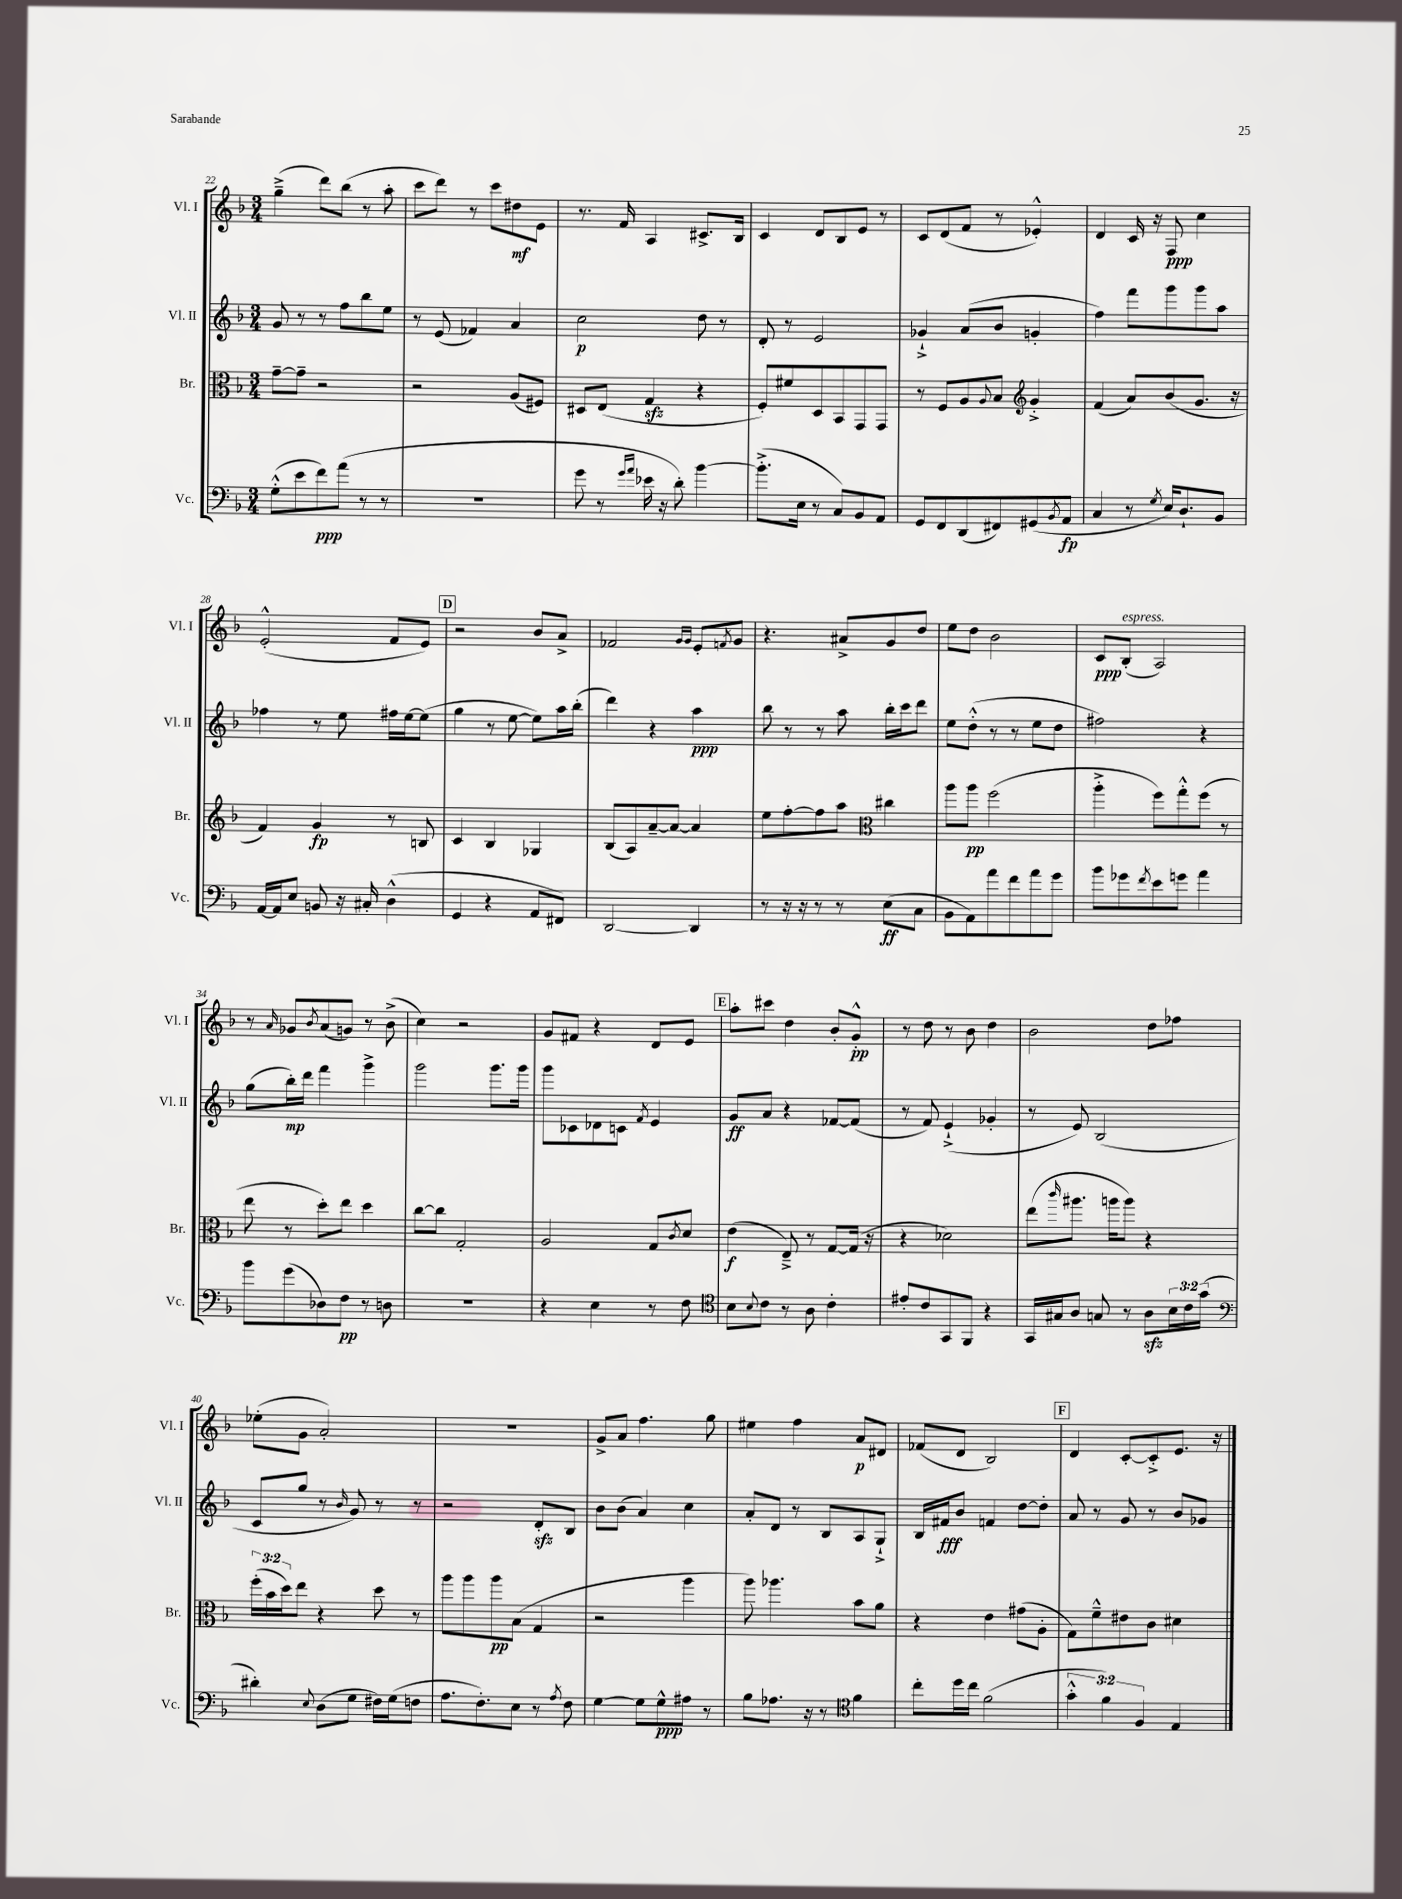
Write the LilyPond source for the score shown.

<<
\new StaffGroup <<
\new Staff = "s0" \with { instrumentName = "Vl. I" shortInstrumentName = "Vl. I" } {
    \clef treble \key f \major \numericTimeSignature \time 3/4
    g''4--->( d'''8) bes''8( r8 a''8-. |
    c'''8 d'''8) r8 c'''8 dis''8\mf e'8 |
    r8. f'16 a4 cis'8.-> bes16 |
    c'4 d'8 bes8 e'8 r8 |
    c'8 d'8( f'8 r8 ees'4-.-^) |
    d'4 c'16 r16 f8\ppp c''4 |
    e'2-.-^( f'8 e'8) |
    \mark \markup { \box "D" } r2 bes'8 a'8-> |
    fes'2 \grace { g'16 g'16 } e'8-. \acciaccatura { f'8 } g'8 |
    r4. ais'8-> g'8 d''8 |
    e''8 d''8 bes'2 |
    c'8\ppp bes8-.^\markup { \italic "espress." }( a2) |
    r8 \grace { a'16 } ges'8 \acciaccatura { bes'8 } a'8( g'8) r8 bes'8->( |
    c''4) r2 |
    g'8 fis'8 r4 d'8 e'8 |
    \mark \markup { \box "E" } a''8-. cis'''8 d''4 bes'8-. g'8-.-^\pp |
    r8 d''8 r8 bes'8 d''4 |
    bes'2 d''8 fes''8 |
    ees''8-.( g'8 a'2-.) |
    R2. |
    g'8-> a'8 f''4. g''8 |
    eis''4 f''4 a'8\p dis'8 |
    fes'8( d'8 bes2) |
    \mark \markup { \box "F" } d'4 c'8~-. c'8-.-> e'8. r16 \bar "|." |
}
\new Staff = "s1" \with { instrumentName = "Vl. II" shortInstrumentName = "Vl. II" } {
    \clef treble \key f \major \numericTimeSignature \time 3/4
    g'8 r8 r8 f''8 bes''8 e''8 |
    r8 e'8( fes'4) a'4 |
    c''2\p d''8 r8 |
    d'8-. r8 e'2 |
    ges'4-!-> a'8( bes'8 g'4-. |
    f''4) f'''8 g'''8 g'''8 a''8 |
    fes''4 r8 e''8 fis''16 e''16~ e''8( |
    \mark \markup { \box "D" } g''4 r8 e''8~ e''8) a''16 bes''16-.( |
    d'''4) r4 a''4\ppp |
    bes''8 r8 r8 a''8 bes''16-. c'''16 d'''8 |
    e''8 d''8-.-^( r8 r8 e''8 d''8 |
    fis''2) r4 |
    g''8( bes''16-.\mp) d'''16 f'''4 g'''4-> |
    g'''2 g'''8. g'''16 |
    g'''8 ces'8 des'8 c'8 \acciaccatura { f'8 } e'4 |
    \mark \markup { \box "E" } g'8\ff a'8 r4 fes'8~ fes'8( |
    r8 f'8) e'4-!->( ges'4-. |
    r8 e'8) bes2( |
    c'8 g''8 r8 \grace { bes'16 } g'8) r8 r8 |
    r2 d'8-.\sfz bes8 |
    bes'8 bes'8( a'4) c''4 |
    a'8-. d'8 r8 bes8 a8 g8-!-> |
    bes16 fis'16\fff bes'8 f'4 d''8~ d''8-. |
    \mark \markup { \box "F" } a'8 r8 g'8 r8 bes'8 ges'8 \bar "|." |
}
\new Staff = "s2" \with { instrumentName = "Br." shortInstrumentName = "Br." } {
    \clef alto \key f \major \numericTimeSignature \time 3/4 \override Staff.TupletNumber.text = #tuplet-number::calc-fraction-text
    g'8~-- g'8-- r2 |
    r2 a8( fis8) |
    dis8 e8( g4\sfz r4 |
    f8-.) fis'8 d8 bes,8 g,8 g,8 |
    r8 f8 a8 \appoggiatura { a8 } bes8 \clef treble g'4-.-> |
    f'4( a'8) bes'8( g'8. r16 |
    f'4) g'4\fp r8 b8 |
    \mark \markup { \box "D" } c'4 bes4 ges4 |
    bes8( a8) a'8~-- a'8~ a'4 |
    e''8 f''8~-. f''8 a''8 \clef alto cis''4 |
    a''8 a''8\pp f''2( |
    a''4-.-> f''8) g''8-.-^ f''8( r8 |
    e''8 r8 d''8-.) e''8 d''4 |
    c''8~ c''8 g2-. |
    a2 g8 \acciaccatura { c'8 } d'8 |
    \mark \markup { \box "E" } e'4\f( e8--->) r8 g8~ g16( r16 |
    r4 des'2) |
    e''8( \grace { c'''16 } ais''8. a''16 a''8) r4 |
    \tuplet 3/2 { f''16-.( bes'16 d''16) } e''8 r4 d''8 r8 |
    a''8 a''8 a''8\pp bes8( g4 |
    r2 a''4 |
    a''8) aes''4. bes'8 a'8 |
    r4 e'4 gis'8( a8-. |
    \mark \markup { \box "F" } g8) f'8---^ eis'8 c'8 dis'4 \bar "|." |
}
\new Staff = "s3" \with { instrumentName = "Vc." shortInstrumentName = "Vc." } {
    \clef bass \key f \major \numericTimeSignature \time 3/4 \override Staff.TupletNumber.text = #tuplet-number::calc-fraction-text
    g8-.-^( e'8 f'8\ppp) a'8( r8 r8 |
    R2. |
    g'8 r8 \grace { g'16 a'16 } ees'16 r16 d'8-.) bes'4~ |
    bes'8.-.->( e16 r8 c8) bes,8 a,8 |
    g,8 f,8 d,8( fis,8) gis,8( \acciaccatura { bes,8 } a,8\fp |
    c4 r8 \acciaccatura { g8 } e16) d8.-! bes,8 |
    a,16~ a,16 e8 b,8 r16 cis16-. d4-^( |
    \mark \markup { \box "D" } g,4 r4 a,8 fis,8) |
    d,2~ d,4 |
    r8 r16 r16 r8 r8 e8\ff( c8 |
    bes,8 a,8) a'8 f'8 a'8 g'8 |
    bes'8 ges'8 \acciaccatura { f'8 } e'8 g'8 a'4 |
    bes'8 g'8( des8) f8\pp r8 d8 |
    R2. |
    r4 e4 r8 f8 |
    \mark \markup { \box "E" } \clef tenor bes8 \appoggiatura { bes8 } c'8 r8 a8 c'4-. |
    eis'8-. c'8 g,8 f,8 r4 |
    g,16 gis16 a8 g8 r8 a8\sfz \tuplet 3/2 { bes16 c'16 g'16( } |
    \clef bass dis'4-.) \appoggiatura { e8 } d8( g8 fis16) g16( f8 |
    a8. f8.-.) e8 r8 \acciaccatura { a8 } f8 |
    g4~ g8 g8-^\ppp ais8 r8 |
    bes8 aes8. r16 r8 \clef tenor f'4 |
    c''8-. d''16 c''16 f'2( |
    \mark \markup { \box "F" } \tuplet 3/2 { g'4-.-^ f'4) f4 } e4 \bar "|." |
}
>>
>>
\layout { \context { \Score currentBarNumber = #22 } }
